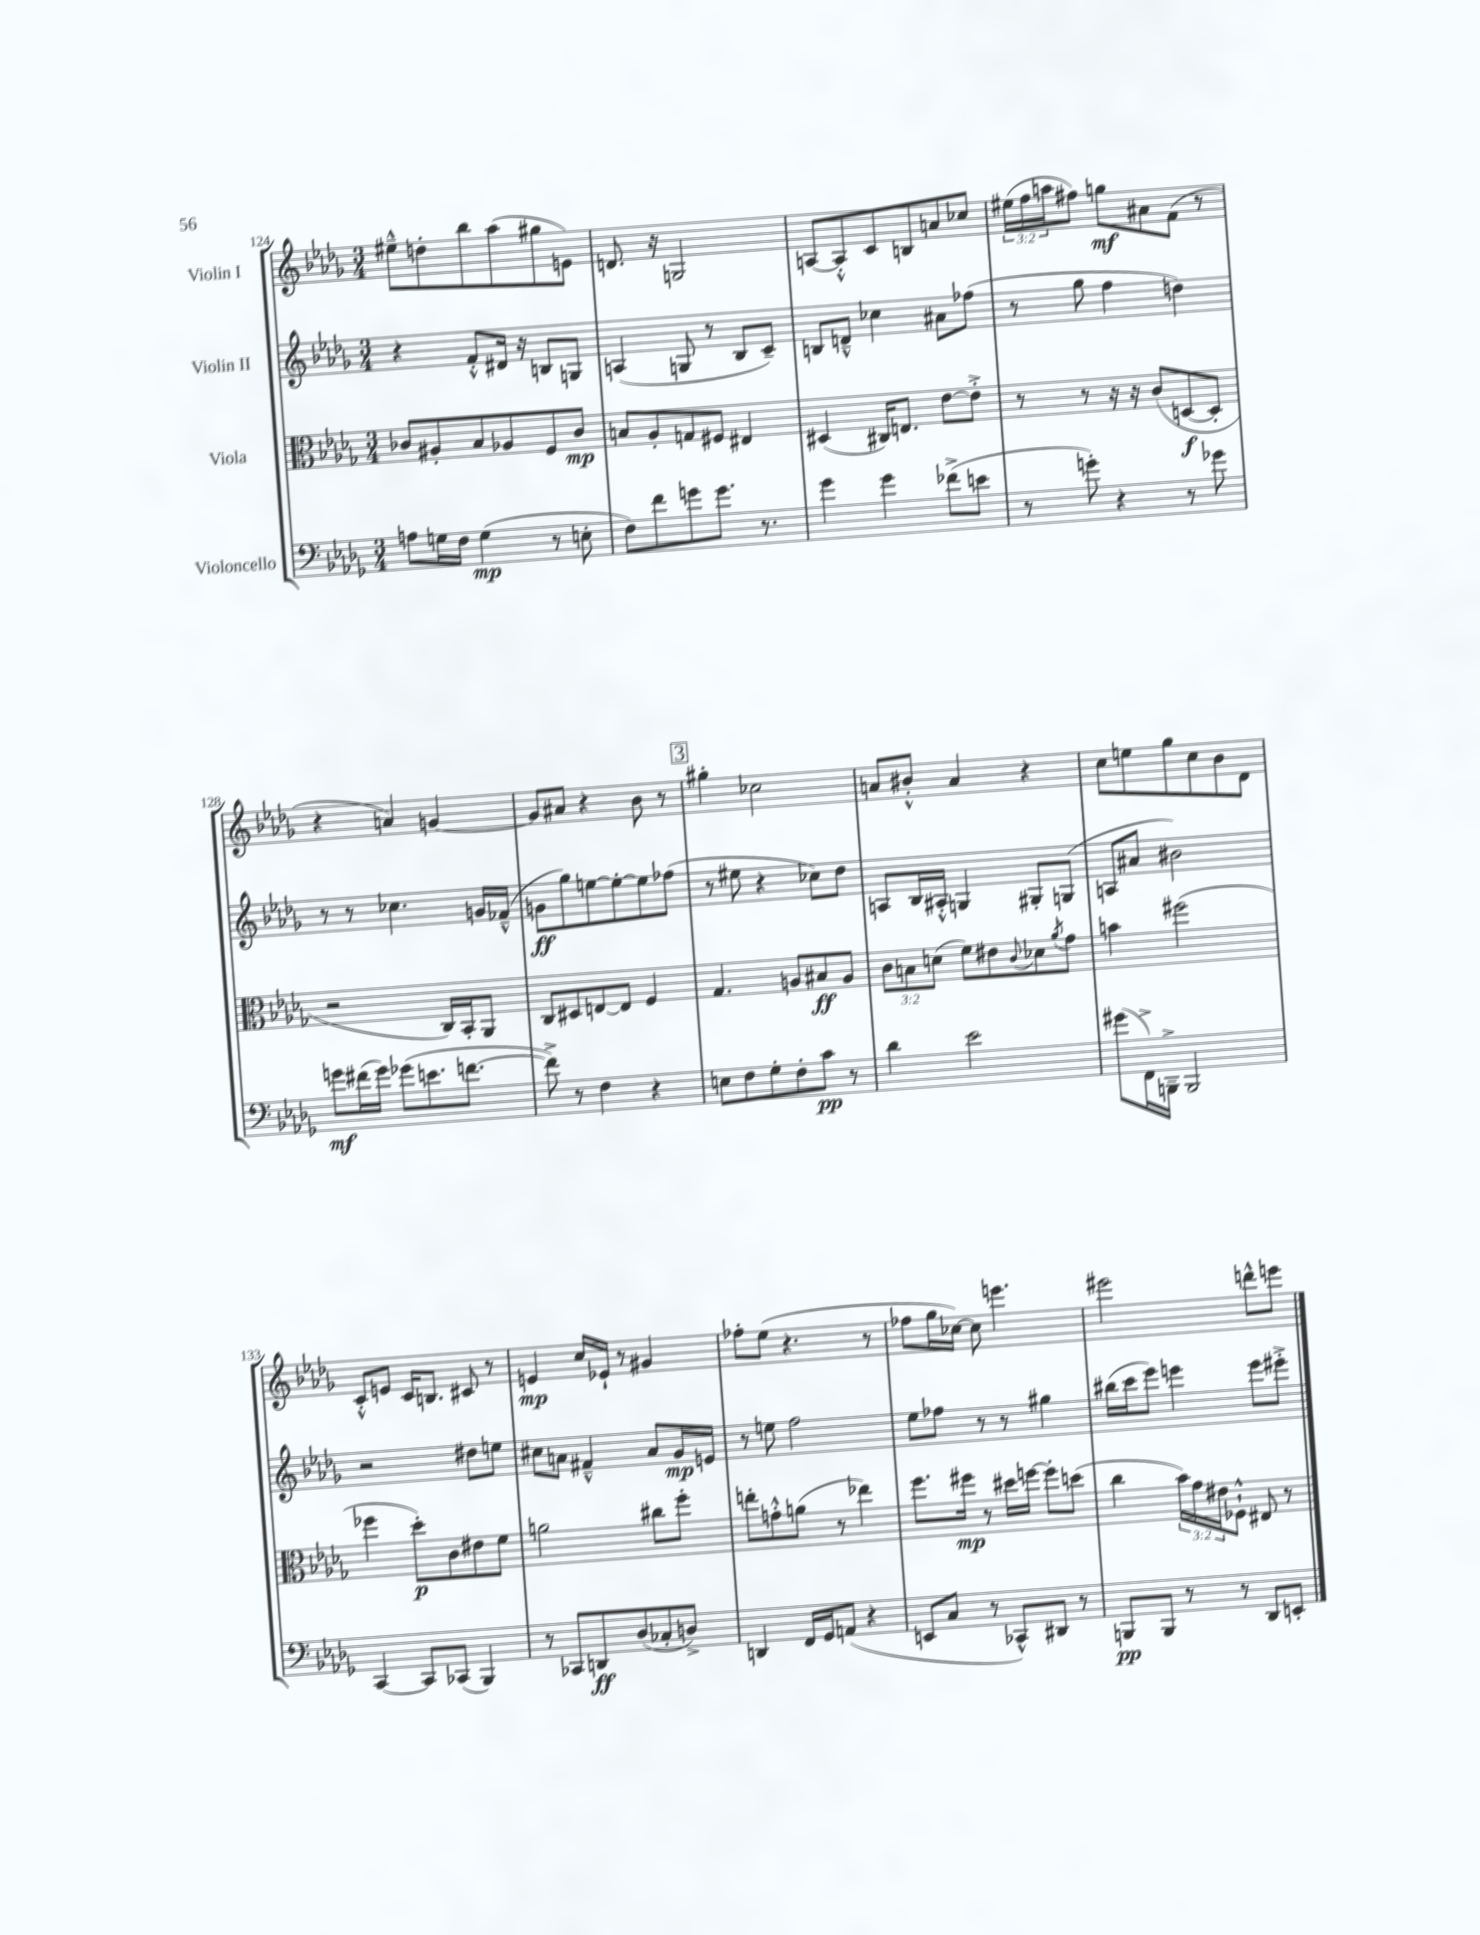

**kern	**dynam	**kern	**dynam	**kern	**dynam	**kern	**dynam
*part4	*part4	*part3	*part3	*part2	*part2	*part1	*part1
*staff4	*staff4	*staff3	*staff3	*staff2	*staff2	*staff1	*staff1
*I"Violoncello	*	*I"Viola	*	*I"Violin II	*	*I"Violin I	*
*clefF4	*	*clefC3	*	*clefG2	*	*clefG2	*
*k[b-e-a-d-g-]	*	*k[b-e-a-d-g-]	*	*k[b-e-a-d-g-]	*	*k[b-e-a-d-g-]	*
*M3/4	*	*M3/4	*	*M3/4	*	*M3/4	*
=124	=124	=124	=124	=124	=124	=124	=124
8An\L	.	8c-X/L	.	4r	.	8ee#X~^^\L	.
16Gn\L	.	8A#X'/	.	.	.	8ddn'\	.
16F\JJ	.	.	.	.	.	.	.
(4G\	mp	8B-/	.	8f'^^/L	.	8bb-\	.
.	.	8A-X/	.	16d#X/Jk	.	(8aa-\	.
.	.	.	.	16r	.	.	.
8r	.	8F/	.	8Bn/L	.	8gg#X\	.
8En'\	.	8c-/J	mp	8Gn/J	.	8en\J)	.
=125	=125	=125	=125	=125	=125	=125	=125
8F\L)	.	8Bn/L	.	(4An/	.	8.dn/	.
8f\	.	8A-'/	.	.	.	.	.
.	.	.	.	.	.	16r	.
8gn\	.	8Gn/	.	8Gn/	.	2Gn/	.
8.g\J	.	8F#X/J	.	8r	.	.	.
.	.	4E#X/	.	8B-/L	.	.	.
8.r	.	.	.	.	.	.	.
.	.	.	.	8c~/J)	.	.	.
=126	=126	=126	=126	=126	=126	=126	=126
4g-\	.	(4D#X/	.	8Bn/L	.	[8An/L	.
.	.	.	.	8dn~^^/J	.	8A'^^/]	.
4g-\	.	16C#X/KL)	.	4cc-X\	.	8c/	.
.	.	8.En/J	.	.	.	.	.
.	.	.	.	.	.	8Bn/	.
(8f-X^\L	.	[8e-\L	.	8a#X\L	.	8an/	.
8en\J	.	8e-'^\J]	.	(8ff-X\J	.	8cc-X/J	.
=127	=127	=127	=127	=127	=127	=127	=127
8r	.	8r	.	8r	.	(24ee#X\LL	.
.	.	.	.	.	.	24ff\	.
.	.	.	.	.	.	24aan\J	.
8gn'\)	.	8r	.	8gg-\	.	8ff#X\J)	.
4r	.	16r	.	4ff\	.	8ggn\L	mf
.	.	16r	.	.	.	.	.
.	.	(8c/L	.	.	.	8a#X\	.
8r	.	[8Dn/	f	4ddn\)	.	(8f\J	.
8g-X\	.	8D'/J]	.	.	.	8r	.
!!LO:LB:g=z
=128	=128	=128	=128	=128	=128	=128	=128
8gn\L	mf	2r	.	8r	.	4r	.
(16f#X\L	.	.	.	8r	.	.	.
16g\JJ)	.	.	.	.	.	.	.
(8g-X\L	.	.	.	4.cc-X\	.	4an/)	.
8.en\	.	.	.	.	.	.	.
.	.	16C/LL)	.	.	.	[4gn/	.
[8.fn\J	.	16BB-'/J	.	.	.	.	.
.	.	8AA-/J	.	16gn/LL	.	.	.
.	.	.	.	(16f-X~^^/JJ	.	.	.
=129	=129	=129	=129	=129	=129	=129	=129
8f^\])	.	8C/L	.	8gn\L	ff	8g/L]	.
8r	.	8D#X/	.	8gg-\)	.	8a#X/J	.
4F\	.	[8En/	.	[8een\	.	4r	.
.	.	8E/J]	.	8ee'\_	.	.	.
4r	.	4F/	.	8ee\]	.	8b-\	.
.	.	.	.	(8ff-X\J	.	8r	.
!!LO:REH:place=s1:t=3
=130	=130	=130	=130	=130	=130	=130	=130
8En\L	.	4.G-/	.	8r	.	4gg#X'\	.
8F\	.	.	.	8ee#X\	.	.	.
8G-'\	.	.	.	4r	.	2cc-X\	.
8F'\	.	8An/L	.	.	.	.	.
8c\J	pp	8B#X/	ff	8cc-X\L)	.	.	.
8r	.	8A/J	.	8dd-\J	.	.	.
=131	=131	=131	=131	=131	=131	=131	=131
4d-\	.	12c\L	.	8An/L	.	8an/L	.
.	.	12Bn\	.	.	.	.	.
.	.	.	.	16B-/L	.	8b#X'^^/J	.
.	.	(12dn\J	.	.	.	.	.
.	.	.	.	16A#X'^^/JJ	.	.	.
2e-\	.	8f\L)	.	4Gn/	.	4a/	.
.	.	8e#X\	.	.	.	.	.
.	.	8qqc/	.	.	.	.	.
.	.	8d-X\	.	8G#X'/L	.	4r	.
.	.	8qa-/	.	.	.	.	.
.	.	8g-\J	.	(8Gn/J	.	.	.
=132	=132	=132	=132	=132	=132	=132	=132
(8g#X\L	.	4bn\	.	8An/L	.	8cc\L	.
16FF^\L)	.	.	.	8a#X/J	.	8een\	.
16BBBn~^\JJ	.	.	.	.	.	.	.
2BBB/	.	(2ff#X\	.	2b#X\)	.	8gg-\	.
.	.	.	.	.	.	8cc\	.
.	.	.	.	.	.	8b-\	.
.	.	.	.	.	.	8d-\J	.
!!LO:LB:g=z
=133	=133	=133	=133	=133	=133	=133	=133
[4CC/	.	4ff-X\	.	2r	.	8c'^^/L	.
.	.	.	.	.	.	8en/J	.
8CC/L]	.	8dd-'\L)	p	.	.	16c/KL	.
.	.	.	.	.	.	8.Bn/J	.
(8CC-X/J	.	8c\	.	.	.	.	.
4BBB-/)	.	8e#X\	.	8dd#X\L	.	8c#X/	.
.	.	8f\J	.	8een\J	.	8r	.
=134	=134	=134	=134	=134	=134	=134	=134
8r	.	2an\	.	8cc#X\L	.	4en/	mp
8CC-X/L	.	.	.	8an\J	.	.	.
8DDn/	ff	.	.	4f#X~^^/	.	16cc/LL	.
.	.	.	.	.	.	16e-X`/JJ	.
(8D-/	.	.	.	.	.	8r	.
8C-X'/	.	8cc#X\L	.	8a/L	.	4g#X/	.
8Dn^/J)	.	8ff'\J	.	16g-/L	mp	.	.
.	.	.	.	16en/JJ	.	.	.
=135	=135	=135	=135	=135	=135	=135	=135
4DDn/	.	8een'\L	.	8r	.	8ff-X'\L	.
.	.	8gn'^^\	.	8een\	.	(8ee-\J	.
16FF/LL	.	(8an\J	.	2ff\	.	4.r	.
16GG-/J	.	.	.	.	.	.	.
(8AAn/J	.	8r	.	.	.	.	.
4r	.	4ee-X\)	.	.	.	.	.
.	.	.	.	.	.	8r	.
=136	=136	=136	=136	=136	=136	=136	=136
8EEn/L	.	8.ff\L	.	8ee-\L	.	8ff-X\L	.
8C/J	.	.	.	8ff-X\J	.	16gg-\L	.
.	.	16ff#X\Jk	mp	.	.	[16cc-X\JJ)	.
8r	.	8r	.	8r	.	8cc-\]	.
8CC-X^^/L)	.	16dd#X\LL	.	8r	.	4.eeen\	.
.	.	[16ffn\JJ	.	.	.	.	.
8DD#X/J	.	8ff'\L]	.	4gg#X\	.	.	.
8r	.	(8ddn\J	.	.	.	.	.
=137	=137	=137	=137	=137	=137	=137	=137
8BBBn/L	pp	4cc\	.	(16bb#X\LL	.	2eee#X\	.
.	.	.	.	16ccc\J	.	.	.
8BBB/J	.	.	.	8eee-\J)	.	.	.
8r	.	24b-\LL)	.	4eeen\	.	.	.
.	.	24g-\	.	.	.	.	.
.	.	24e#X\J	.	.	.	.	.
8r	.	8F-X`^^\J	.	.	.	.	.
8DD-/L	.	8E#X/	.	8eee\L	.	8dddn^^\L	.
8EEn'/J	.	8r	.	8eee#X'^\J	.	8eeen\J	.
==	==	==	==	==	==	==	==
*-	*-	*-	*-	*-	*-	*-	*-
